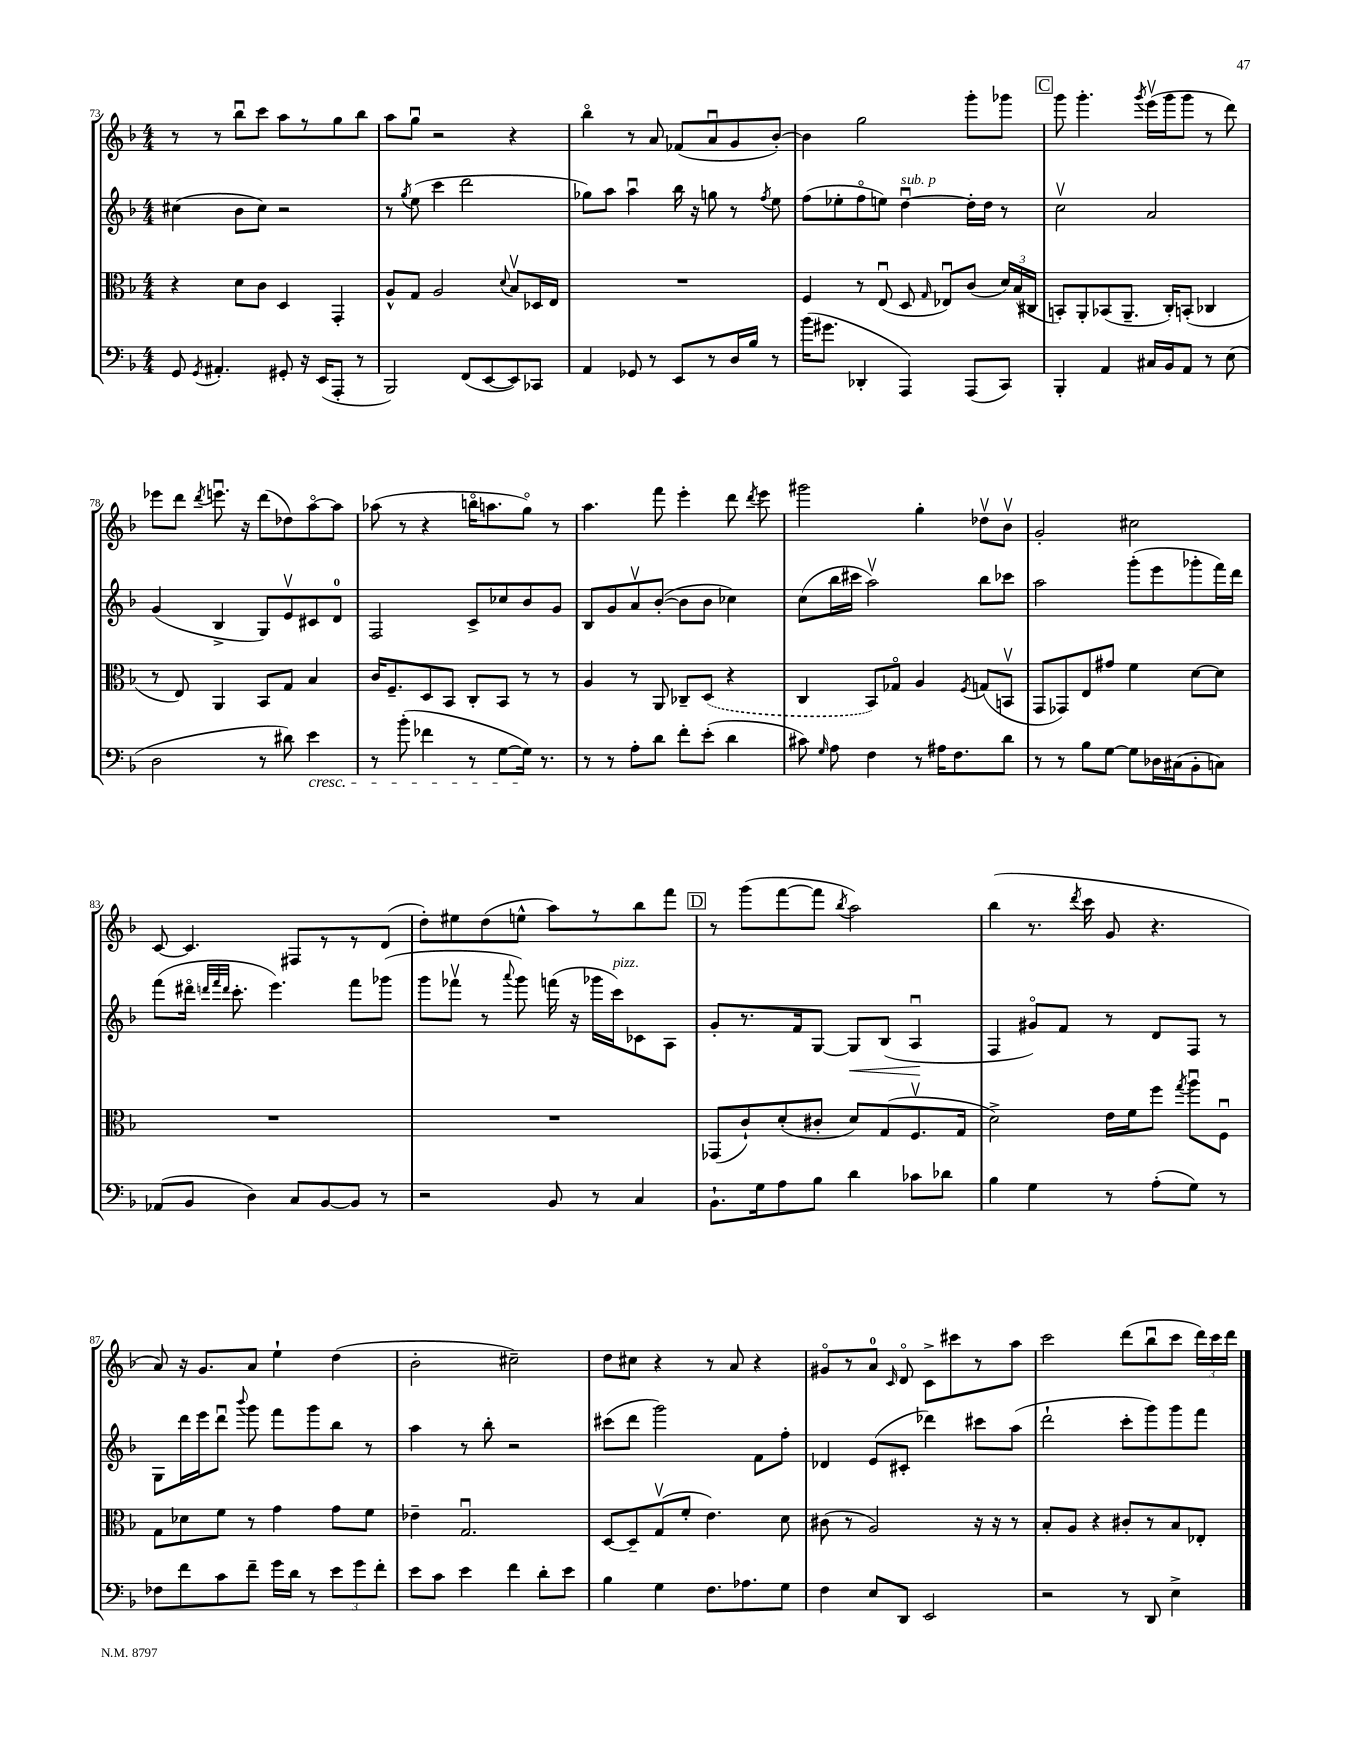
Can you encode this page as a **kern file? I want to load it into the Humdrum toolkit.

**kern	**kern	**kern	**kern
*staff4	*staff3	*staff2	*staff1
*clefF4	*clefC3	*clefG2	*clefG2
*k[b-]	*k[b-]	*k[b-]	*k[b-]
*M4/4	*M4/4	*M4/4	*M4/4
8GG/	4r	(4cc#\	8r
8qGG/	.	.	.
4.AA#'/	.	.	8r
.	8d\L	8b-\L	8bb-u\L
.	8c\J	8cc#\J)	8ccc\J
8GG#'/	4D/	2r	8aa\L
16r	.	.	8r
(16EE/LK	.	.	.
8AAA'/J	4GG'/	.	8gg\
8r	.	.	8bb-\J
=	=	=	=
2BBB-/)	8A^^/L	8r	8aa\L
.	.	8qgg/	.
.	8G/J	(8ee\	8ggu\J
.	2A/	4ccc\	2r
(8FF/L	.	2ddd\	.
[8EE/	.	.	.
.	8qqd/	.	.
8EE/])	8B-v/L	.	4r
8CC-/J	16D-/L	.	.
.	16E/JJ	.	.
=	=	=	=
4AA/	1r	8gg-\L)	4bb-o\
.	.	8aa\J	.
8GG-/	.	4aau\	8r
8r	.	.	8a/
8EE/L	.	16bb-\	(8f-/L
.	.	16r	.
8r	.	8gg\	8au/
16D/L	.	8r	8g/
16B-/JJ	.	.	.
.	.	8qff/	.
8r	.	8ee\	[8b-'/J)
=	=	=	=
(16b-\LK	4F/	(8ff\L	4b-\]
8.g#\J	.	.	.
.	.	8ee-'\	.
4DD-'/	8r	8ffo\	2gg\
.	(8Eu/	8ee\J)	.
4AAA/)	8D/	[4ddu\	.
.	16qqG/	.	.
.	8E-u/L)	.	.
(8AAA/L	(8c/J	16dd'\]LL	8ggg'\L
.	.	16dd\JJ	.
8CC/J)	24d/LL)	8r	8ggg-\J
.	(24B-/	.	.
.	24C#/JJ	.	.
=	=	=	=
4BBB-'/	8BB'/L)	2ccv\	8ggg\
.	8AA'/	.	4.ggg'\
4AA/	(8BB-/	.	.
.	8.AA~/J	.	.
.	.	.	8qggg/
16C#/LL	.	2a/	(16eeev\LL
16BB-/J	16C'/LK)	.	16ggg\J
8AA/J	(8BB'/J	.	8ggg\J
8r	4C-/	.	8r
(8E\	.	.	8ddd\)
=	=	=	=
2D\	8r	(4g/	8eee-\L
.	8E/)	.	8ddd\J
.	.	.	8qddd/
.	4AA/	4B-^/	8.eeeu\
.	.	.	16r
8r	8BB-/L	8G/L)	(8ddd\L
8d#\)	8G/J	8ev/	8dd-\)
4e\	4B-/	8c#/	[8aao\
.	.	8d/J	8aa\]J
=	=	=	=
8r	16c/LK	2F/	(8aa-\
.	8.F~/	.	.
(8b-'\	.	.	8r
4f-\	8D/	.	4r
.	8BB-/J	.	.
8r	8C'/L	8c^/L	16bbo\LK
.	.	.	8.aa\
[8G\L	8BB-/J	8cc-/	.
16G\]Jk)	8r	8b-/	8ggo\J)
8.r	.	.	.
.	8r	8g/J	8r
=	=	=	=
8r	4A/	8B-/L	4.aa\
8r	.	8g/	.
8A'\L	8r	8av/	.
8d\J	8AA/	([8b-'/J	8fff\
8f'\L	8C-~/L	8b-\]L	4eee'\
(8e'\J	(8D/J	8b-\J	.
4d\	4r	4cc-\)	8ddd\
.	.	.	8qddd/
.	.	.	8eee\
=	=	=	=
8c#\)	4C/	(8cc\L	2ggg#\
16qqG/	.	.	.
8A\	.	16bb-\L	.
.	.	16ccc#\JJ	.
4F\	8BB-/L)	2aav\)	.
.	8G-o/J	.	.
8r	4A/	.	4gg'\
16A#\LK	.	.	.
8.F\	.	.	.
.	8qF/	.	.
.	(8G/L	8bb-\L	8dd-v\L
8d\J	8BBv/J	8ccc-\J	8b-v\J
=	=	=	=
8r	8GG/L	2aa\	2g'/
8r	8GG-/)	.	.
8B-\L	8E/	.	.
[8G\J	8g#/J	.	.
8G\]L	4f\	(8ggg'\L	2cc#\
16D-\L	.	8eee\	.
(16C#\J	.	.	.
8BB-'\	[8d\L	8ggg-'\	.
8C\J)	8d\]J	16fff\L)	.
.	.	16ddd\JJ	.
=	=	=	=
(8AA-/L	1r	(8fff\L	[8c/
8BB-/J	.	16ddd#o\Jk	4.c/]
.	.	32qqddd/LLL	.
.	.	32qqfff/	.
.	.	32qqddd/JJJ	.
.	.	8.ccc'\	.
4D\)	.	.	.
.	.	4.eee\)	.
8C/L	.	.	8F#/L
[8BB-/	.	.	8r
8BB-/]J	.	8fff\L	8r
8r	.	(8ggg-\J	(8d/J
=	=	=	=
2r	1r	8ggg\L	8dd'\L)
.	.	8fff-v\J	8ee#\
.	.	8r	(8dd\
.	.	8qqaaa/	.
.	.	8ggg\)	8ee^^\J
8BB-/	.	(16fff\	8aa\L)
.	.	16r	.
8r	.	16ggg-\LL	8r
.	.	16ccc\J)	.
4C/	.	8c-\	8bb-\
.	.	8A\J	8fff\J
=	=	=	=
8.BB-`\L	(8GG-/L	8g'/L	8r
.	8c`/)	8.r	(8ggg\L
16G\k	.	.	.
8A\	(8d'/	.	[8fff\
.	.	16f/k	.
8B-\J	8c#'/J	[8G/J	8fff\]J
.	.	.	8qbb-/
4d\	8d/L)	8G/]L	2aa\)
.	(8G/	(8B-/J	.
8c-\L	8.Fv/	4Au/	.
8d-\J	.	.	.
.	16G/Jk	.	.
=	=	=	=
4B-\	2d^\)	4F/	(4bb-\
4G\	.	8g#o/L)	8.r
.	.	8f/J	.
.	.	.	8qddd/
.	.	.	16ccc\
8r	16e\LL	8r	8g/
.	16f\J	.	.
(8A'\L	8ff\J	8d/L	4.r
.	8qgg/	.	.
8G\J)	8aau\L	8F/J	.
8r	8Fu\J	8r	.
=	=	=	=
8F-\L	8G\L	8G\L	8a/)
8f\	8d-\	16ddd\L	16r
.	.	16eee\J	8.g/L
8c\	8f\J	8dddu\J	.
.	.	8qqbbb-/	.
8f~\J	8r	8ggg\	8a/J
16g\LL	4g\	8fff\L	4ee`\
16d\JJ	.	.	.
8r	.	8ggg\	.
12e\L	8g\L	8bb-\J	(4dd\
12g\	.	.	.
.	8f\J	8r	.
12f'\J	.	.	.
=	=	=	=
8e\L	4e-~\	4aa\	2b-'\
8c\J	.	.	.
4e\	2.Gu/	8r	.
.	.	8bb-'\	.
4f\	.	2r	2cc#~\)
8d'\L	.	.	.
8e\J	.	.	.
=	=	=	=
4B-\	[8D/L	(8ccc#\L	8dd\L
.	8D~/]	8ddd\J	8cc#\J
4G\	(8Gv/	2ggg\)	4r
.	8f'/J	.	.
8.F\L	4.e\)	.	8r
.	.	.	8a/
8.A-\	.	.	.
.	.	8f\L	4r
8G\J	8d\	8ff'\J	.
=	=	=	=
4F\	(8c#\	4d-/	8g#o/L
.	8r	.	8r
8E/L	2A/)	(8e/L	8a/J
.	.	.	16qqc/
8DD/J	.	8c#'/J	8do/
2EE/	.	4ddd-\)	8c^\L
.	.	.	8ccc#\
.	16r	8ccc#\L	8r
.	16r	.	.
.	8r	(8aa\J	8aa\J
=	=	=	=
2r	8B-'/L	2ddd`\	2ccc\
.	8A/J	.	.
.	4r	.	.
8r	8c#'/L	8ccc'\L	(8ddd\L
8DD/	8r	8ggg\)	8bb-u\
4E^\	8B-/	8ggg\	8ccc\J
.	8E-'/J	8fff\J	24ddd\LL)
.	.	.	24ccc\
.	.	.	24ddd\JJ
==	==	==	==
*-	*-	*-	*-
